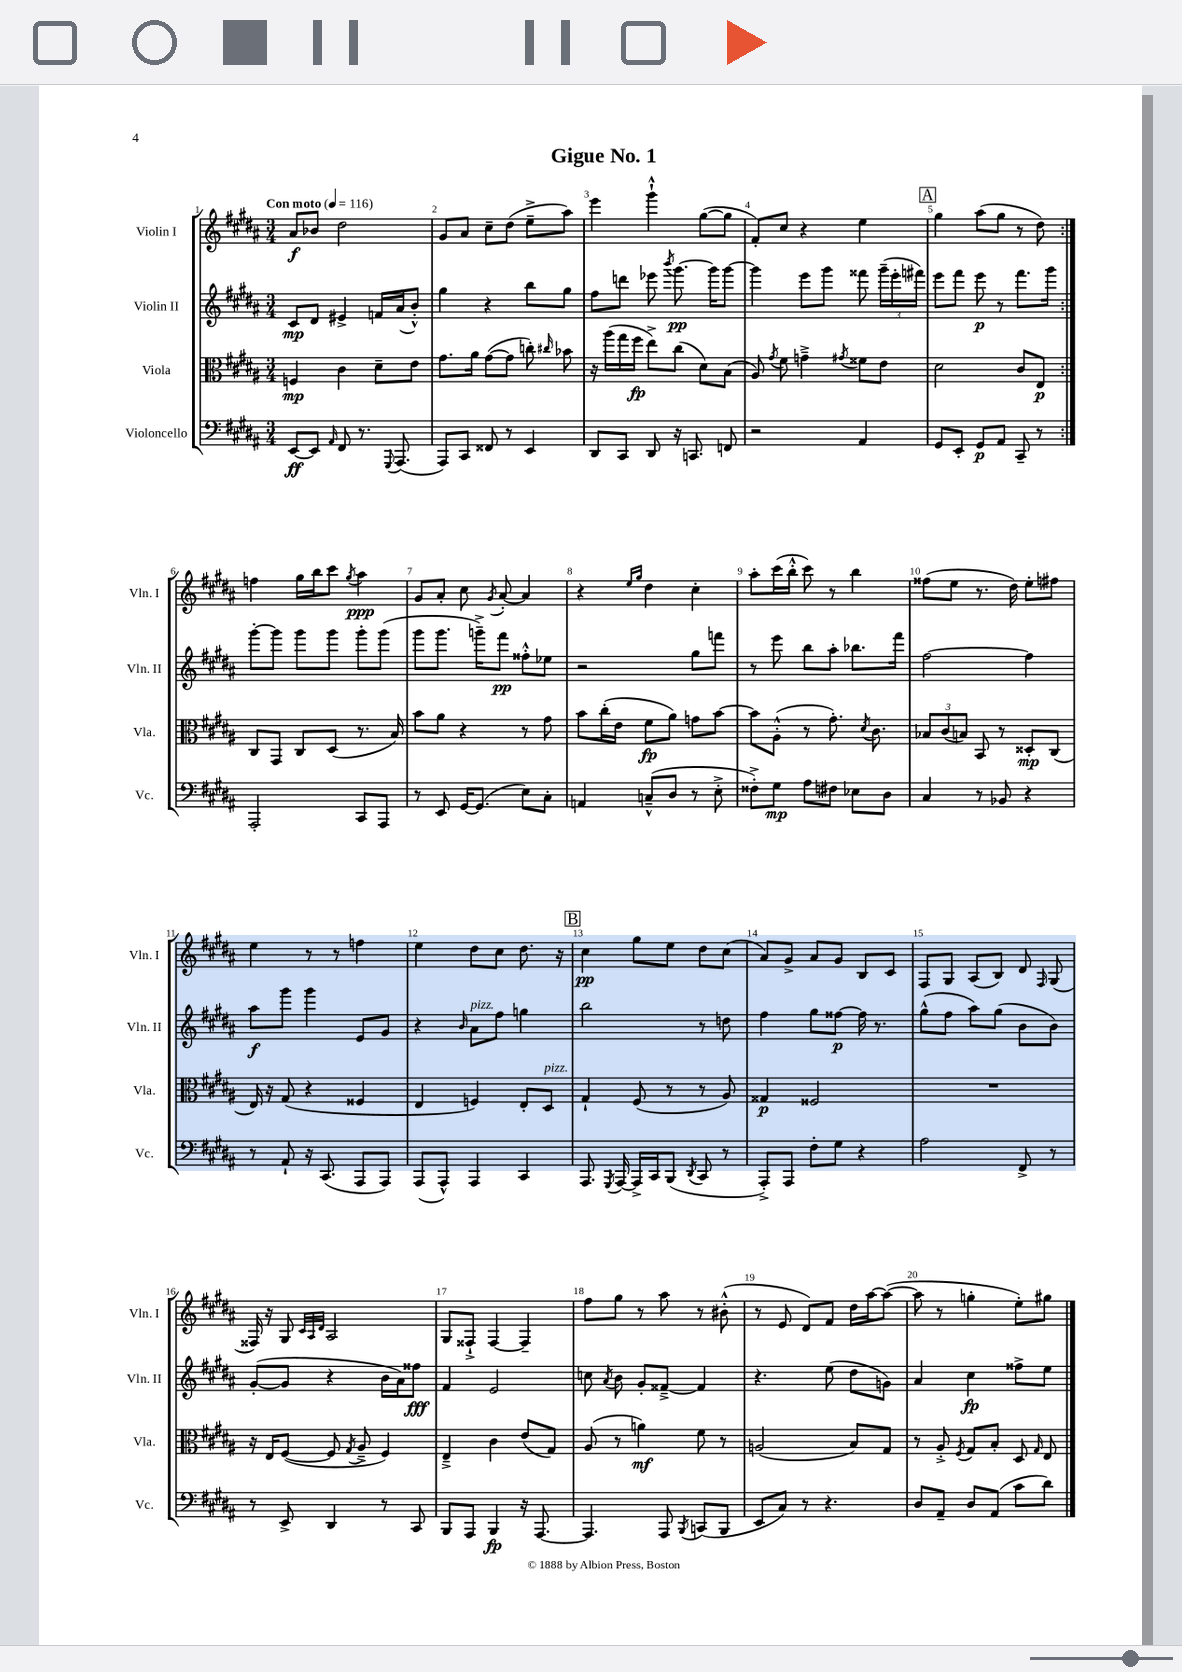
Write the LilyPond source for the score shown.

\header { title = "Gigue No. 1" }
<<
\new StaffGroup <<
\new Staff = "s0" \with { instrumentName = "Violin I" shortInstrumentName = "Vln. I" } {
    \clef treble \key b \major \numericTimeSignature \time 3/4 \tempo "Con moto" 4 = 116
    \autoBeamOff \repeat volta 2 { ais'8[\f bes'8] dis''2 |
    gis'8[ ais'8] cis''8[-- dis''8]( e''8[---> ais''8]) |
    e'''4 gis'''4-!-^ gis''8[~( gis''8] |
    fis'8[-.) cis''8] r4 e''4 |
    \mark \markup { \box "A" } gis''4 ais''8[( gis''8] r8 dis''8) | }
    f''4 gis''16[ b''16 cis'''8] \acciaccatura { gis''8 } ais''4\ppp |
    gis'8[ ais'8]-. cis''8 \acciaccatura { gis'8 } ais'8~-. ais'4 |
    r4 \grace { e''16[ gis''16] } dis''4 cis''4-. |
    ais''8[-. cis'''16( b''16]-.-^ cis'''8) r8 b''4 |
    fisis''8[( e''8] r8. dis''16) e''8[-. fis''8] |
    e''4 r8 r8 f''4 |
    e''4 dis''8[ cis''8] dis''8. r16 |
    \mark \markup { \box "B" } cis''4\pp gis''8[ e''8] dis''8[ cis''8]( |
    ais'8[) gis'8]-> ais'8[ gis'8] b8[ cis'8] |
    fis8[ gis8] ais8[( b8]) dis'8 \grace { fis16 } gis8( |
    fisis16) r16 gis8 \grace { cis'32[ ais32 dis'32] } ais2 |
    gis8[ fisis8]-!-> fisis4~ fisis4-- |
    fis''8[ gis''8] r8 ais''8 r8 bis'8-.-^( |
    r8 e'8 dis'8[) fis'8] dis''16[ ais''16~ ais''8]~( |
    ais''8 r8 g''4-. e''8[-.) gis''8] \bar "|." |
}
\new Staff = "s1" \with { instrumentName = "Violin II" shortInstrumentName = "Vln. II" } {
    \clef treble \key b \major \numericTimeSignature \time 3/4
    \autoBeamOff \repeat volta 2 { cis'8[\mp dis'8] eis'4-> f'16[ ais'16( b'8]-.-^) |
    gis''4 r4 b''8[ gis''8] |
    fis''8[ d'''8] ees'''8 \acciaccatura { b'''8 } gis'''8.~\pp gis'''16[ gis'''8]~ |
    gis'''4 e'''8[ gis'''8] fisis'''8 \tuplet 3/2 { gis'''16[--( e'''16-. fis'''16]) } |
    \mark \markup { \box "A" } e'''8[ fis'''8] e'''8\p r8 fis'''8.[ gis'''16] | }
    gis'''8[~-. gis'''8] gis'''8[ gis'''8] gis'''8[-. gis'''8]( |
    gis'''8[ gis'''8.] g'''16[--->) fis'''8]\pp fisis''8[-.-^ ees''8] |
    r2 gis''8[ f'''8] |
    r8 e'''8 b''8[ ais''8]-. bes''8.[ fis'''16] |
    fis''2~ fis''4 |
    ais''8[\f gis'''8] gis'''4 e'8[ gis'8] |
    r4 \grace { b'16 } ais'8[^\markup { \italic "pizz." } fis''8] g''4 |
    \mark \markup { \box "B" } b''2 r8 d''8 |
    fis''4 gis''8[ fisis''8]~\p fisis''16 r8. |
    gis''8[-^( fis''8] ais''8[) gis''8]( b'8[ b'8]) |
    gis'8[~-.( gis'8] r4 b'16[ ais'16) fisis''8]\fff |
    fis'4 e'2 |
    c''8 \acciaccatura { ais'8 } b'8 gis'8[-. fisis'8]~---> fisis'4 |
    r4. e''8( dis''8[ g'8]) |
    ais'4 cis''4\fp fisis''8[-> e''8] \bar "|." |
}
\new Staff = "s2" \with { instrumentName = "Viola" shortInstrumentName = "Vla." } {
    \clef alto \key b \major \numericTimeSignature \time 3/4
    \autoBeamOff \repeat volta 2 { f4\mp cis'4 dis'8[-- e'8] |
    gis'8.[ ais'16] gis'8[~( gis'8] c''8-.) \grace { cis''16 } bes'8 |
    r16 ais''16[( gis''16 fis''16]\fp e''8[->) cis''8]( dis'8[) b8]( |
    ais8) \acciaccatura { gis'8 } fis'8 g'4---> \acciaccatura { gis'8 } fisis'8[ e'8] |
    \mark \markup { \box "A" } dis'2 cis'8[ e8]\p | }
    cis8[ gis,8] cis8[ dis8]( r8. b16) |
    b'8[ ais'8] r4 r8 gis'8 |
    b'8[ cis''16-.( e'16] fis'8[\fp ais'8]) g'8[ b'8]~ |
    b'8[ ais8]-.-^( r8 gis'8.-.) \acciaccatura { dis'8 } cis'8. |
    \tuplet 3/2 { bes8[ cis'8( b8]) } b,8 r8 disis8[-.\mp cis8]( |
    e16) r16 gis8( r4 fisis4 |
    e4 f4) e8[-. dis8]^\markup { \italic "pizz." } |
    \mark \markup { \box "B" } gis4-! fis8( r8 r8 ais8) |
    gisis4\p fisis2 |
    R2. |
    r16 e16[ fis8]~( fis8 \acciaccatura { gis8 } ais8---> fis4) |
    e4---> cis'4 e'8[( gis8]) |
    ais8( r8 a'4\mf) fis'8 r8 |
    a2( b8[) gis8] |
    r8 ais8-.-> \acciaccatura { fis8 } gis8[ b8]-. dis8 \grace { gis16 } e8 \bar "|." |
}
\new Staff = "s3" \with { instrumentName = "Violoncello" shortInstrumentName = "Vc." } {
    \clef bass \key b \major \numericTimeSignature \time 3/4
    \autoBeamOff \repeat volta 2 { e,8[~\ff e,8] \grace { ais,16 } fis,8 r8. \appoggiatura { gis,,8 } ais,,8.( |
    ais,,8[) cis,8] fisis,8 r8 e,4 |
    dis,8[ cis,8] dis,8 r16 c,8. f,8 |
    r2 ais,4 |
    \mark \markup { \box "A" } gis,8[ e,8]-. gis,8[\p ais,8] cis,8-- r8 | }
    ais,,2-. cis,8[ ais,,8] |
    r8 e,8 gis,16[~ gis,8.]( e8[) cis8]-. |
    a,4 c8[---^( dis8] r8 e8-.-> |
    fisis8[-.->) gis8]\mp ais8[ fis8] ees8[ dis8] |
    cis4 r8 bes,8 r4 |
    r8 ais,8-! r16 cis,8.( ais,,8[ ais,,8]) |
    ais,,8[( ais,,8]-^) ais,,4 cis,4 |
    \mark \markup { \box "B" } ais,,8. \acciaccatura { gis,,8 } ais,,16~ ais,,16[-> cis,16 b,,8]( \acciaccatura { dis,8 } cis,8 r8 |
    ais,,8[-.->) ais,,8] fis8[-. gis8] r4 |
    ais2 fis,8-> r8 |
    r8 e,8-> dis,4 r8 cis,8 |
    b,,8[ ais,,8] b,,4\fp r16 ais,,8.~ |
    ais,,4. ais,,8 \acciaccatura { b,,8 } c,8[( b,,8] |
    e,8[ cis8]) r8 r4. |
    dis8[ ais,8]-- dis8[ ais,8]( cis'8[ dis'8]) \bar "|." |
}
>>
>>
\layout { \context { \Score \override BarNumber.break-visibility = ##(#f #t #t) barNumberVisibility = #all-bar-numbers-visible } }
